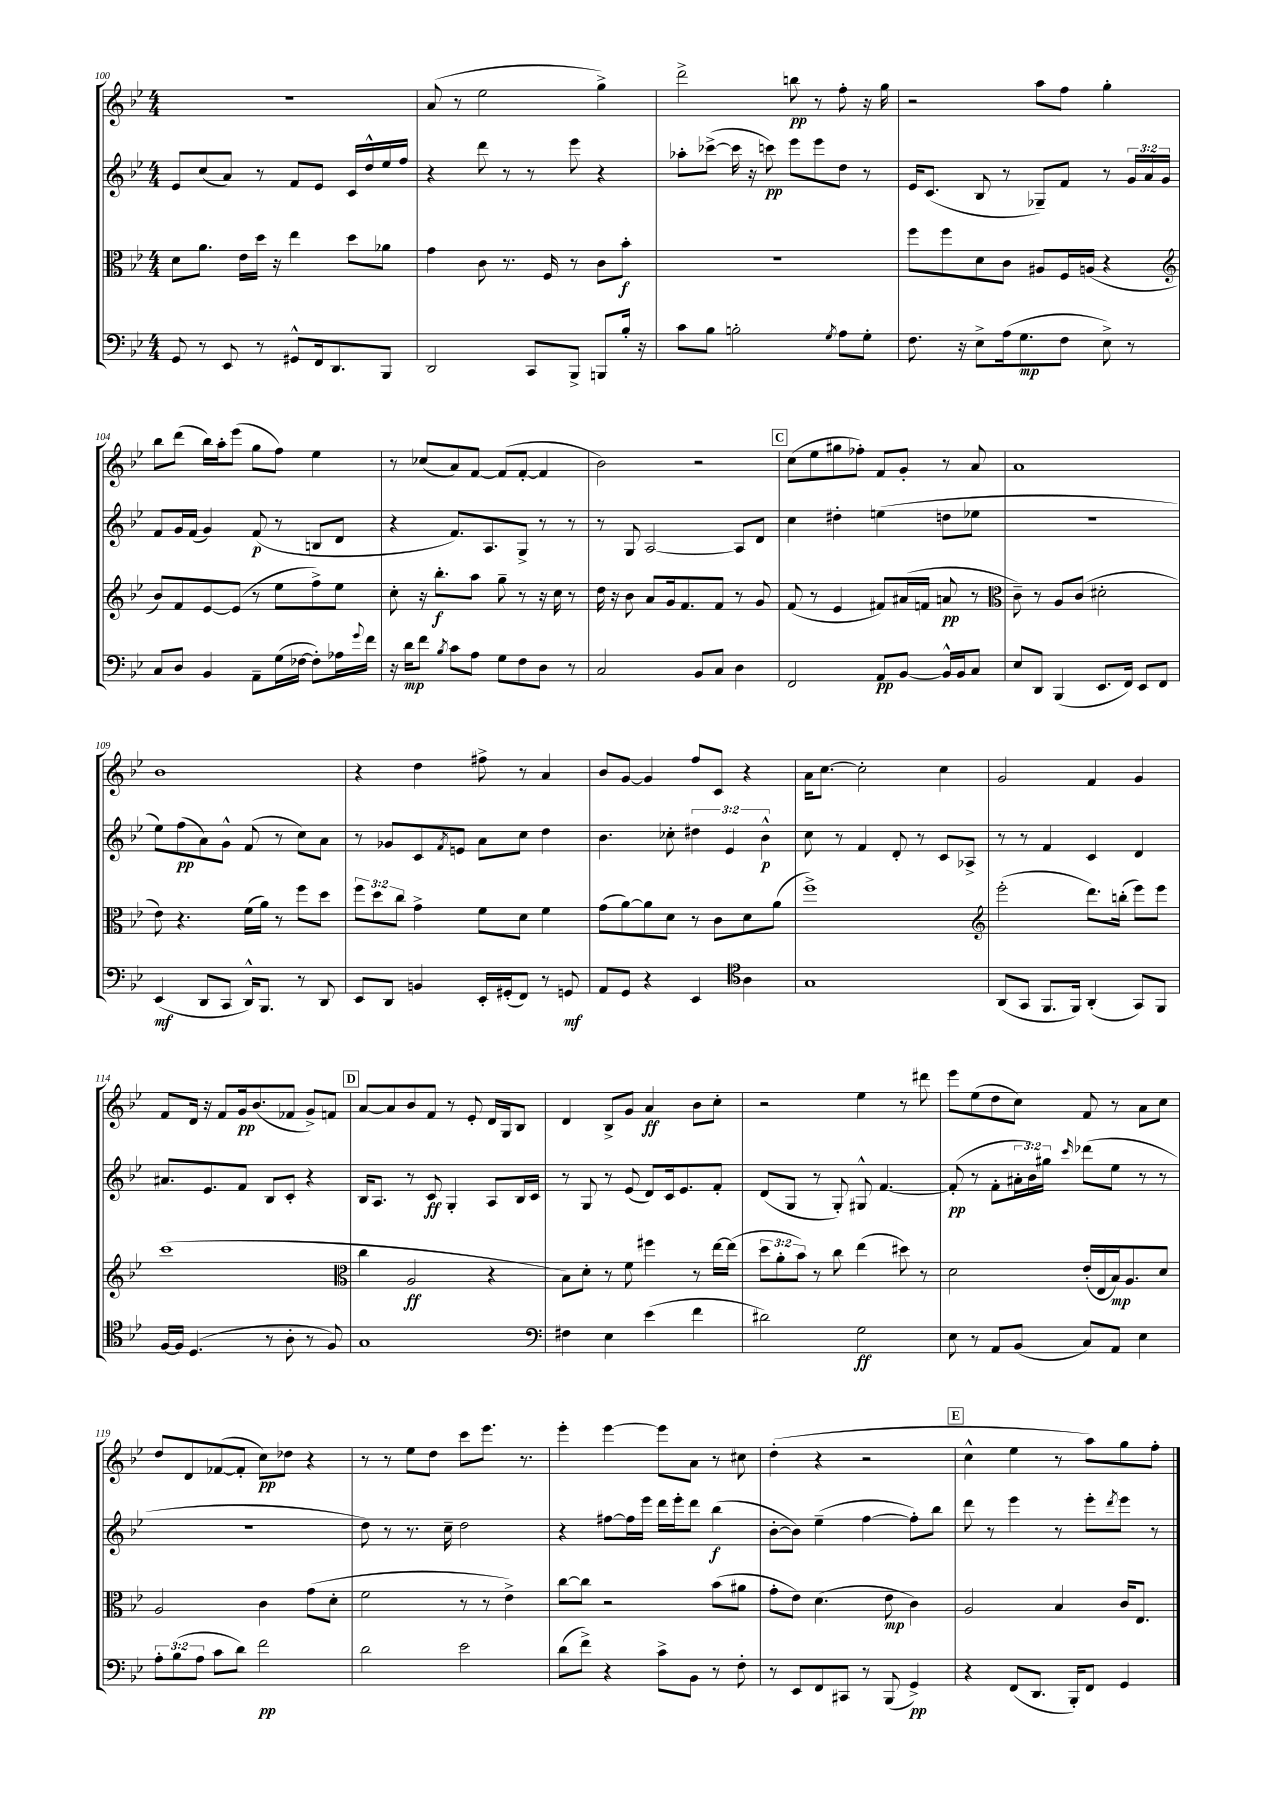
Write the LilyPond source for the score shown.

<<
\new StaffGroup <<
\new Staff = "s0" {
    \clef treble \key bes \major \numericTimeSignature \time 4/4
    r1 |
    a'8( r8 ees''2 g''4->) |
    d'''2-> b''8\pp r8 f''8-. r16 g''16 |
    r2 a''8 f''8 g''4-. |
    bes''8 d'''8( bes''16) a''16-. ees'''8( g''8 f''8) ees''4 |
    r8 ces''8( a'8) f'8~ f'8( f'8~-. f'4 |
    bes'2) r2 |
    \mark \markup { \box "C" } c''8( ees''8 gis''8 fes''8-.) f'8 g'8-. r8 a'8 |
    a'1 |
    bes'1 |
    r4 d''4 fis''8-> r8 a'4 |
    bes'8 g'8~ g'4 f''8 c'8 r4 |
    a'16 c''8.~ c''2-. c''4 |
    g'2 f'4 g'4 |
    f'8 d'16 r16 f'8 g'16\pp bes'8.( fes'8 g'8->) f'8 |
    \mark \markup { \box "D" } a'8~ a'8 bes'8 f'8 r8 ees'8-. d'16 g16 bes8 |
    d'4 bes8-> g'8 a'4\ff bes'8 c''8-. |
    r2 ees''4 r8 dis'''8 |
    ees'''8 ees''8( d''8 c''8) f'8 r8 a'8 c''8 |
    d''8 d'8 fes'8~( fes'8-. c''8\pp) des''8 r4 |
    r8 r8 ees''8 d''8 c'''8 ees'''8. r8. |
    ees'''4-. ees'''4~ ees'''8 a'8 r8 cis''8 |
    d''4-.( r4 r2 |
    \mark \markup { \box "E" } c''4-^ ees''4 r8 a''8) g''8 f''8-. \bar "|." |
}
\new Staff = "s1" {
    \clef treble \key bes \major \numericTimeSignature \time 4/4 \override Staff.TupletNumber.text = #tuplet-number::calc-fraction-text
    ees'8 c''8( a'8) r8 f'8 ees'8 c'16 d''16-^ ees''16 f''16 |
    r4 d'''8 r8 r8 ees'''8 r4 |
    aes''8-. ces'''8~->( ces'''16 r16 c'''8\pp) ees'''8 ees'''8 d''8 r8 |
    ees'16 c'8.( bes8 r8 ges8--) f'8 r8 \tuplet 3/2 { g'16 a'16 g'16 } |
    f'8 g'16 f'16( g'4) f'8\p( r8 b8 d'8 |
    r4 f'8.) a8. g8-> r8 r8 |
    r8 g8 a2~ a8 d'8 |
    \mark \markup { \box "C" } c''4 dis''4-. e''4( d''8 ees''8 |
    r1 |
    ees''8) f''8\pp( a'8) g'8-^ f'8( r8 c''8) a'8 |
    r8 ges'8 c'8 \acciaccatura { f'8 } e'8 a'8 c''8 d''4 |
    bes'4. ces''8-. \tuplet 3/2 { dis''4 ees'4 bes'4-^\p } |
    c''8 r8 f'4 d'8-. r8 c'8 aes8-> |
    r8 r8 f'4 c'4 d'4 |
    ais'8. ees'8. f'8 bes8 c'8-. r4 |
    \mark \markup { \box "D" } bes16 a8. r8 c'8\ff g4-. a8 bes16 c'16 |
    r8 g8 r8 ees'8( d'8) c'16 ees'8. f'8-. |
    d'8( g8 r8 g8-.) gis8-^ f'4.~ |
    f'8-.\pp( r8 f'8-. \tuplet 3/2 { ais'16-. bes'16) gis''16 } \grace { c'''16 } des'''8( ees''8 r8 r8 |
    R1 |
    d''8) r8 r8. c''16-- d''2 |
    r4 fis''8~ fis''16 ees'''16 d'''16 ees'''16-. d'''8 bes''4\f( |
    bes'8~-. bes'8) ees''4--( f''4~ f''8-.) bes''8 |
    \mark \markup { \box "E" } d'''8 r8 ees'''4 r8 ees'''8-. \acciaccatura { d'''8 } ees'''8 r8 \bar "|." |
}
\new Staff = "s2" {
    \clef alto \key bes \major \numericTimeSignature \time 4/4 \override Staff.TupletNumber.text = #tuplet-number::calc-fraction-text
    d'8 a'8. ees'16 d''16 r16 ees''4 d''8 aes'8 |
    g'4 c'8 r8. f16 r8 c'8 bes'8-.\f |
    R1 |
    f''8 f''8 d'8 c'8 ais8 f16 a16( r4 |
    \clef treble bes'8) f'8 ees'8~ ees'8( r8 ees''8 f''8->) ees''8 |
    c''8-. r16 bes''8.-.\f a''8 g''8-- r8 r16 c''16 r8 |
    d''16 r16 bes'8 a'8 g'16 f'8. f'8 r8 g'8 |
    \mark \markup { \box "C" } f'8( r8 ees'4 fis'8) ais'16( f'16 a'8\pp r8 |
    \clef alto c'8--) r8 a8 c'8( dis'2-. |
    ees'8) r4. f'16( a'16) r8 f''8 d''8 |
    \tuplet 3/2 { f''8 d''8 c''8 } g'4-> f'8 d'8 f'4 |
    g'8( a'8~) a'8 d'8 r8 c'8 d'8 a'8( |
    f''1->) |
    \clef treble ees'''2-.( d'''8.) b''16-.( ees'''8) ees'''8 |
    c'''1( |
    \mark \markup { \box "D" } \clef alto c''4 a2\ff r4 |
    bes8) d'8-. r8 f'8 fis''4 r8 ees''16~ ees''16( |
    \tuplet 3/2 { d''8 a'8-. bes'8) } r8 c''8 ees''4( dis''8) r8 |
    d'2 ees'16-.( ees16 bes16\mp) a8. d'8 |
    a2 c'4 g'8( d'8-. |
    f'2 r8 r8 ees'4->) |
    c''8~ c''8 r2 bes'8( ais'8 |
    g'8-. ees'8) d'4.( ees'8\mp c'4) |
    \mark \markup { \box "E" } a2 bes4 c'16 ees8. \bar "|." |
}
\new Staff = "s3" {
    \clef bass \key bes \major \numericTimeSignature \time 4/4 \override Staff.TupletNumber.text = #tuplet-number::calc-fraction-text
    g,8 r8 ees,8 r8 gis,8-^ f,16 d,8. bes,,8 |
    d,2 c,8 bes,,8-> b,,8 bes16-. r16 |
    c'8 bes8 b2-. \acciaccatura { g8 } a8 g8-. |
    f8. r16 ees8-> a16( g8.\mp f8 ees8->) r8 |
    c8 d8 bes,4 a,8-- g16( fes16~ fes8-.) aes16 \appoggiatura { g'8 } f'16 |
    r16 d'16\mp f'8 \acciaccatura { bes8 } c'8 a8 g8 f8 d8 r8 |
    c2 bes,8 c8 d4 |
    \mark \markup { \box "C" } f,2 a,8\pp bes,8~ bes,16-^ bes,16 c8 |
    ees8 d,8 bes,,4( ees,8. f,16) ees,8 f,8 |
    ees,4\mf( d,8 c,8 d,16-^) bes,,8. r8 d,8 |
    ees,8 d,8 b,4 ees,16-. gis,16-.( f,8) r8 g,8\mf |
    a,8 g,8 r4 ees,4 \clef tenor a4 |
    g1 |
    a,8( g,8 f,8. f,16) a,4-.( g,8) f,8 |
    f16~ f16 d4.( r8 a8-. r8 f8) |
    \mark \markup { \box "D" } g1 |
    \clef bass fis4 ees4 ees'4( f'4 |
    dis'2) g2\ff |
    ees8 r8 a,8 bes,8( c8) a,8 ees4 |
    \tuplet 3/2 { a8-. bes8( a8 } c'8 d'8) f'2\pp |
    d'2 ees'2 |
    d'8( f'8->) r4 c'8-> bes,8 r8 f8-. |
    r8 ees,8 f,8 cis,8 r8 bes,,8( g,4->\pp) |
    \mark \markup { \box "E" } r4 f,8( d,8. bes,,16-.) f,8 g,4 \bar "|." |
}
>>
>>
\layout { \context { \Score currentBarNumber = #100 } }
